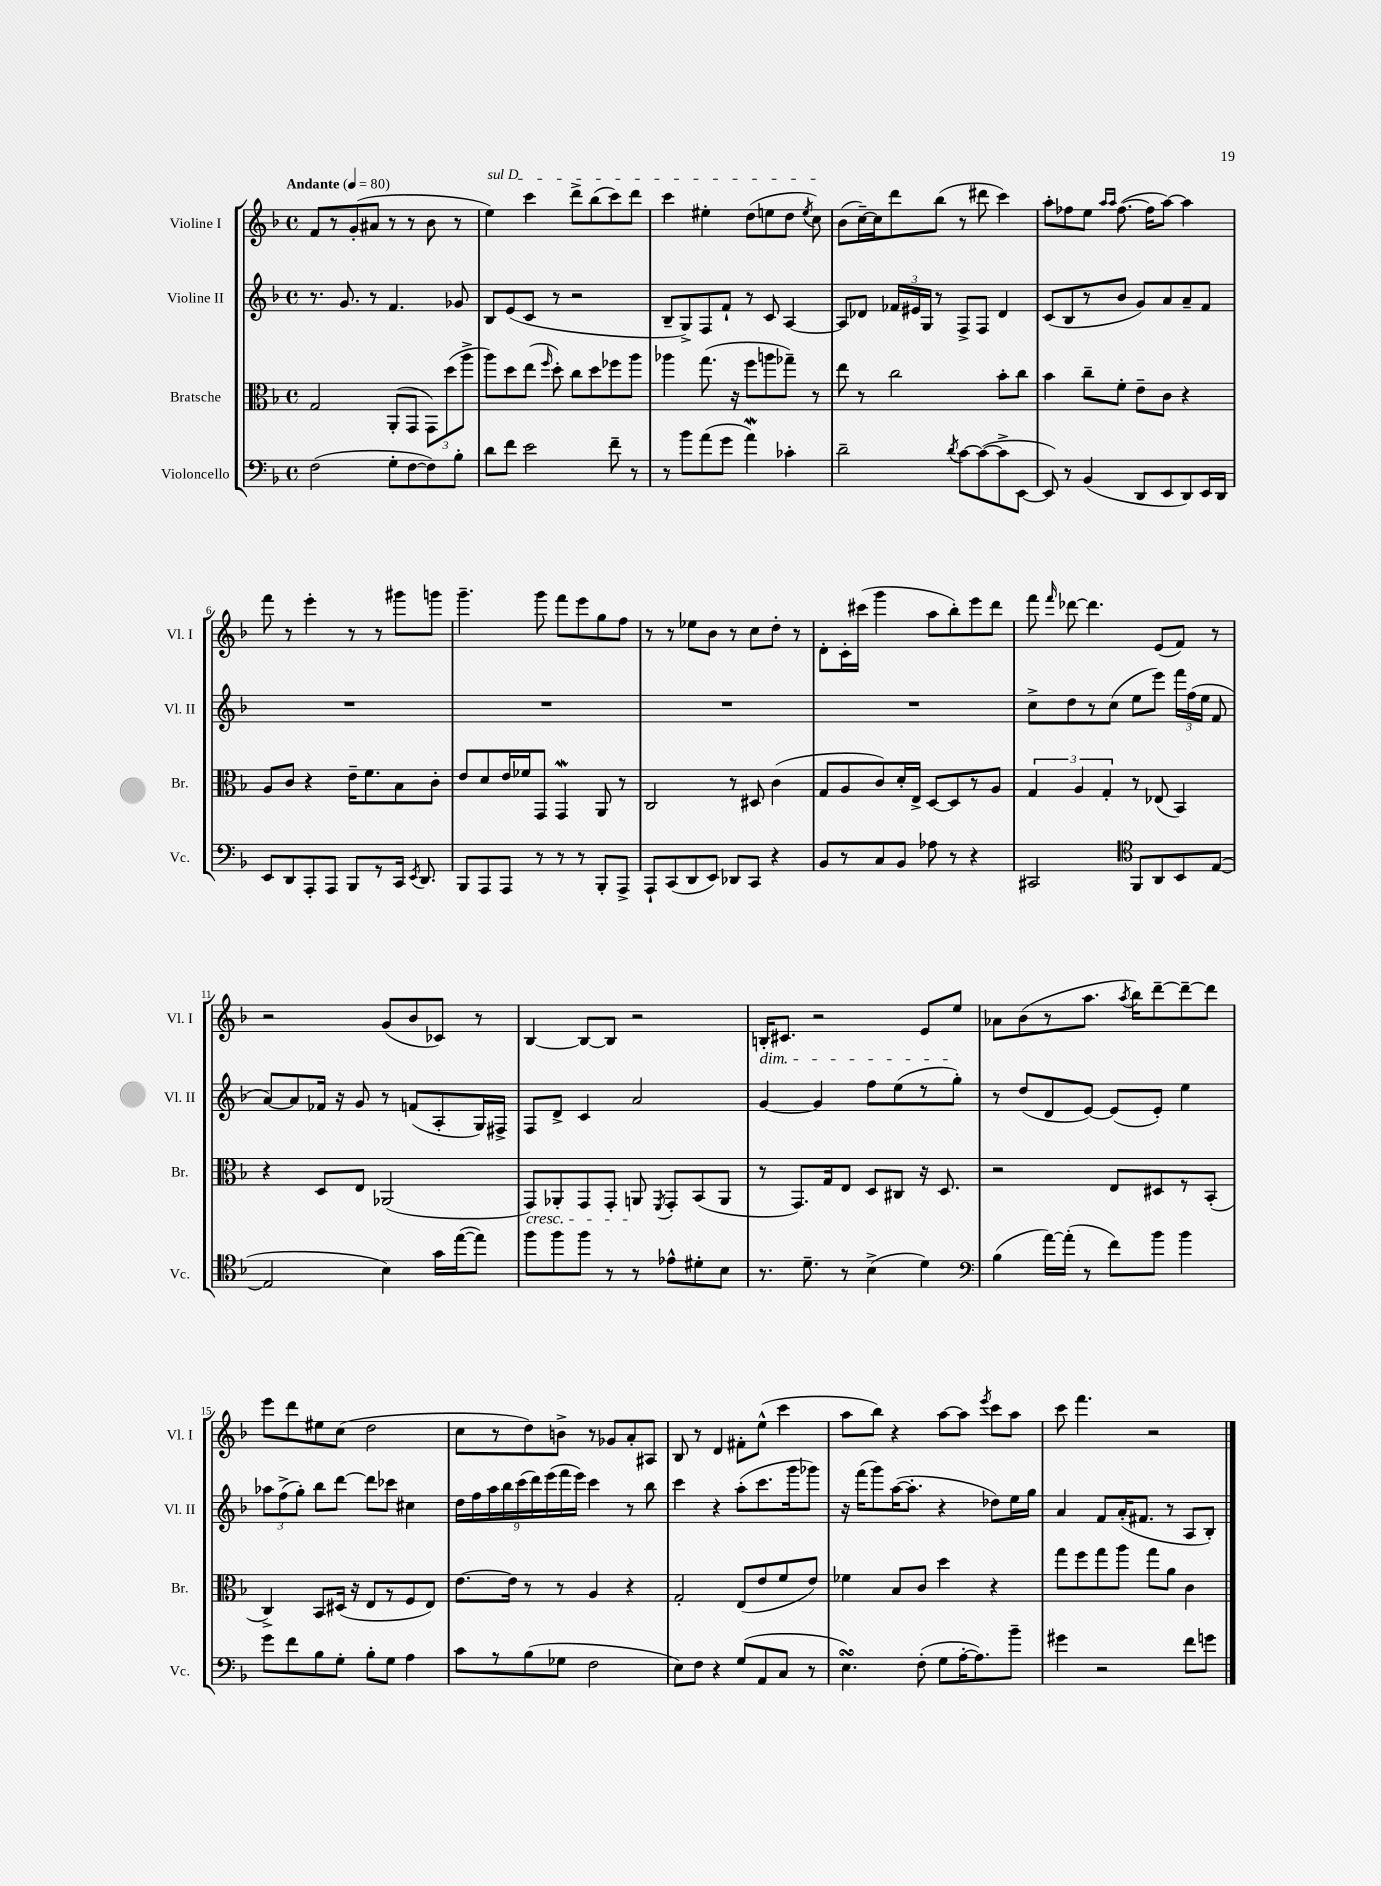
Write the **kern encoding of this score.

**kern	**kern	**kern	**kern
*staff4	*staff3	*staff2	*staff1
*clefF4	*clefC3	*clefG2	*clefG2
*k[b-]	*k[b-]	*k[b-]	*k[b-]
*M4/4	*M4/4	*M4/4	*M4/4
*met(c)	*met(c)	*met(c)	*met(c)
*MM80	*MM80	*MM80	*MM80
(2F	2G	8.r	8f
.	.	.	8r
.	.	8.g	.
.	.	.	(8g'
.	.	8r	8a#
8G'	(8AA'	4.f	8r
[8F	8GG	.	8r
8F])	12GG)	.	8b-
.	(12dd	.	.
8B-'	.	8g-	8r
.	12aa^	.	.
=	=	=	=
8d	8aa)	8B-	4ee)
8f	8dd	(8e	.
2e	(8ee	8c	4ccc
.	16qqff	.	.
.	8dd')	8r	.
.	8cc	2r	8ddd^
.	8dd	.	(8bb-
8f~	8ff-	.	8ccc)
8r	8aa	.	8ddd
=	=	=	=
8r	4aa-	8B-~	4ccc
8b-	.	8G^)	.
(8a	(8.gg	8F	4ee#'
8g	.	8f`	.
.	16r	.	.
4a)	8ff	8r	(8dd
.	8aa	8c	8ee
4c-'	8gg-~)	[4A	8dd
.	.	.	8qee
.	8r	.	8cc)
=	=	=	=
2d~	8ee	8A]	(8b-
.	8r	8d-	[16cc~)
.	.	.	16cc]
.	2cc	24f-	8ddd
.	.	24e#	.
.	.	24G	.
.	.	8r	(8bb-
8qd	.	.	.
[8c	.	8F^	8r
(8c_	.	8F	8ddd#
8c^]	8b-'	4d-	4ccc)
[8EE	8cc	.	.
=	=	=	=
8EE])	4b-	(8c	8aa'
8r	.	8B-	8ff-
(4BB-	8cc~	8r	8ee
.	.	.	16qqaa
.	.	.	16qqaa
.	8f'	8b-	([8.ff-
8DD	8e~	8g)	.
.	.	.	16ff-]
8EE	8c	8a	[8aa)
8DD)	4r	8a~	4aa]
16EE	.	8f	.
16DD	.	.	.
=	=	=	=
8EE	8A	1r	8fff
8DD	8c	.	8r
8AAA'	4r	.	4eee'
8AAA	.	.	.
8BBB-	16e~	.	8r
.	8.f	.	.
8r	.	.	8r
16CC	8B-	.	8ggg#
8qEE	.	.	.
8.DD	.	.	.
.	8c'	.	8ggg
=	=	=	=
8BBB-	8e	1r	4.ggg~
8AAA	8d	.	.
8AAA	16e	.	.
.	16f-	.	.
8r	8GG	.	8ggg
8r	4GG	.	8fff
8r	.	.	8eee
8BBB-'	8AA	.	8gg
8AAA^	8r	.	8ff
=	=	=	=
8AAA`	2C	1r	8r
(8CC	.	.	8r
8DD	.	.	8ee-
8EE)	.	.	8b-
8DD-	8r	.	8r
8CC	8D#	.	8cc
4r	(4c	.	8dd'
.	.	.	8r
=	=	=	=
8BB-	8G	1r	8d'
8r	8A	.	16c'
.	.	.	(16ccc#
8C	8c)	.	4ggg
8BB-	16d'	.	.
.	16E^	.	.
8A-	[8D	.	8aa
8r	8D]	.	8bb-')
4r	8r	.	8eee
.	8A	.	8ddd
=	=	=	=
2CC#	6G	8cc^	8fff
.	.	.	16qqfff
.	.	8dd	[8ddd-
.	6A	.	.
.	.	8r	4.ddd-]
.	6G'	.	.
.	.	(8cc	.
*clefC4	*	*	*
8FF	8r	8ee	.
8AA	(8E-	8eee)	(8e
8BB-	4BB-)	24fff	8f)
.	.	(24ff	.
.	.	24ee	.
([8E	.	8f	8r
=	=	=	=
2E]	4r	[8a)	2r
.	.	8a]	.
.	8D	16f-	.
.	.	16r	.
.	8E	8g	.
4B-)	(2AA-	8r	(8g
.	.	(8f	8b-
16g	.	8A'	8c-)
([16ee	.	.	.
8ee])	.	16G)	8r
.	.	16F#^	.
=	=	=	=
8ff	8GG)	8F	[4B-
8ff	8AA-'	8d^	.
8ff	8GG	4c	8B-_
8r	8GG'	.	8B-]
8r	8AA	2a	2r
.	8qFF	.	.
8e-^^	8GG'	.	.
8d#'	(8BB-	.	.
8B-	8AA	.	.
=	=	=	=
8.r	8r	[4g	16B'
.	.	.	8.c#
.	8.GG)	.	.
8.d~	.	.	.
.	.	4g]	2r
.	16G	.	.
8r	8E	.	.
(4B-^	8D	8ff	.
.	8C#	(8ee	.
4d)	16r	8r	8e
.	8.D	.	.
.	.	8gg')	8ee
=	=	=	=
*clefF4	*	*	*
(4B-	2r	8r	8a-
.	.	(8dd	(8b-
[16a)	.	8d	8r
(16a']	.	.	.
8r	.	[8e)	8.aa
8f)	8E	(8e]	.
.	.	.	8qaa
.	.	.	16bb-)
8b-	8D#	8e')	[8ddd~
4b-	8r	4ee	8ddd~_
.	(8BB-'	.	8ddd]
=	=	=	=
8g	4C^)	12aa-	8eee
.	.	(12ff^	.
8f	.	.	8ddd
.	.	12gg')	.
8B-	8BB-	8bb-	8ee#
8G'	(16D#	[8ddd	(8cc
.	16r	.	.
8B-'	8E	8ddd]	2dd
8G	8r	8ccc-	.
4A	8F	4cc#	.
.	8E)	.	.
=	=	=	=
8c	[8.e	18dd	8cc
.	.	18ff	.
.	.	18aa	.
8r	.	.	8r
.	.	18bb-	.
.	16e]	.	.
.	.	(18ccc	.
(8B-	8r	.	8dd)
.	.	18ddd)	.
.	.	(18eee	.
8G-	8r	.	8b^
.	.	18fff	.
.	.	18eee)	.
2F	4A	4ccc	8r
.	.	.	8g-
.	4r	8r	8a'
.	.	8bb-	8A#
=	=	=	=
8E)	2G'	4ccc	8B-
8F	.	.	8r
4r	.	4r	4d
(8G	(8E	(8aa'	8f#'
8AA	8e	8.ccc	(8ee^^
8C	8f	.	4ccc
.	.	16ggg	.
8r	8e)	8ggg-)	.
=	=	=	=
4.E)	4f-	16r	8aa
.	.	(16fff	.
.	.	8ggg)	8bb-)
.	8B-	([16aa	4r
.	.	8.aa']	.
(8F'	8c	.	.
8G	4dd	4r	[8aa
[16A'	.	.	8aa]
8.A])	.	.	.
.	.	.	8qeee
.	4r	8dd-)	8ccc
8b-~	.	16ee	8aa
.	.	16gg	.
=	=	=	=
4g#	8gg	4a	8ccc
.	8ff	.	4.fff
2r	8gg	8f	.
.	8aa	(16a'	.
.	.	8.f#	.
.	8gg	.	2r
.	8a	8r	.
8f	4c	8A	.
8g	.	8B-')	.
==	==	==	==
*-	*-	*-	*-
